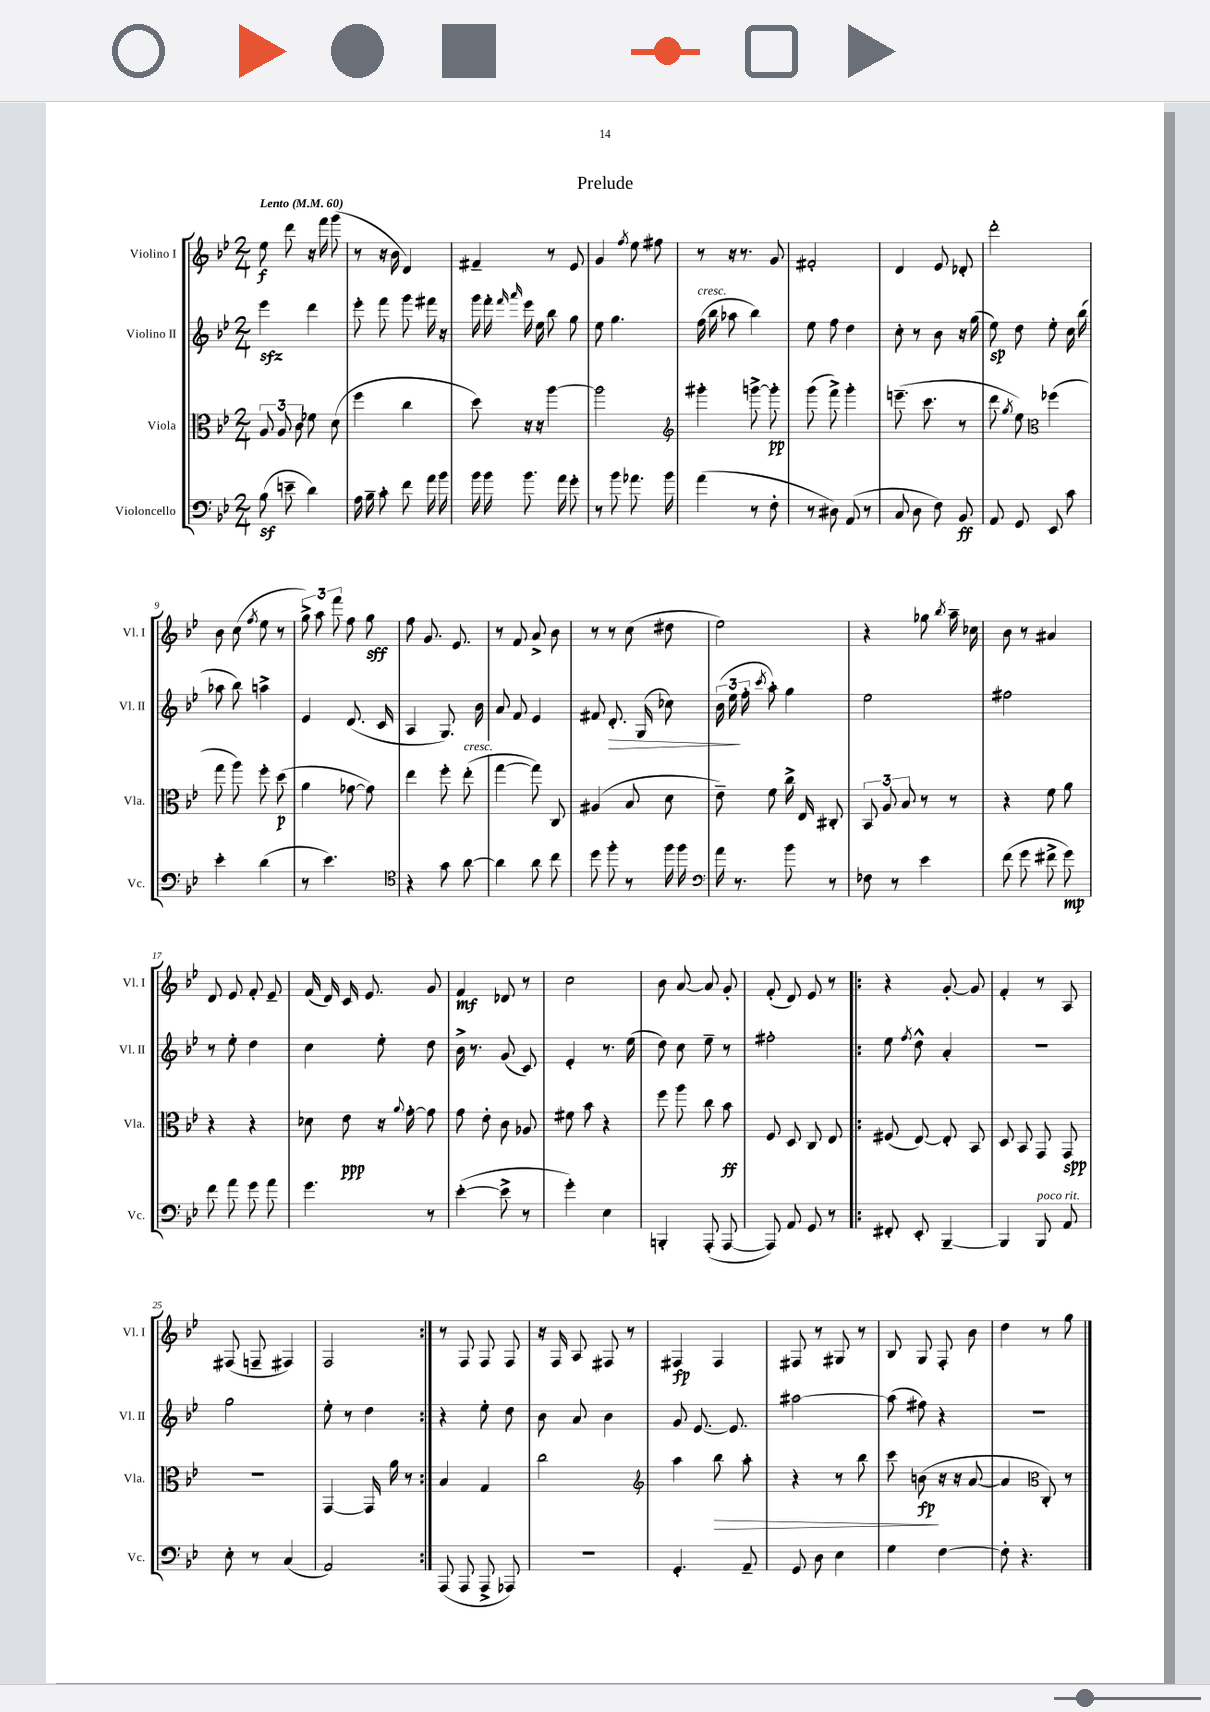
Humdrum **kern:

**kern	**kern	**kern	**kern
*staff4	*staff3	*staff2	*staff1
*clefF4	*clefC3	*clefG2	*clefG2
*k[b-e-]	*k[b-e-]	*k[b-e-]	*k[b-e-]
*M2/4	*M2/4	*M2/4	*M2/4
*MM60	*MM60	*MM60	*MM60
(8B-	12A	4eee-	8ee-
.	12A	.	.
8e~	.	.	8ddd
.	12c	.	.
4d)	8f-	4ddd	16r
.	.	.	16fff
.	(8d	.	(8ggg
=	=	=	=
16A	4ff	8eee-'	8r
16B-~	.	.	.
8c'	.	8fff	16r
.	.	.	16b-
8f	4cc	8ggg	4d)
16a	.	16fff#	.
16b-	.	16r	.
=	=	=	=
16b-	8dd)	16ggg	4f#~
16b-	.	16fff'	.
.	.	16qqfff	.
.	.	16qqaaa	.
8.b-	16r	16eee-	.
.	16r	16ee-	.
.	[4aa	8bb-	8r
16a	.	.	.
8g'	.	8gg	8e-
=	=	=	=
8r	2aa]	8ee-	4g
8b-	.	4.gg	.
.	.	.	8qff
8.a-	.	.	8ee-
.	.	.	8ff#
16b-	.	.	.
=	=	=	=
*	*clefG2	*	*
(4a	4ggg#'	(16ff	8r
.	.	16bb-	.
.	.	8aa-	16r
.	.	.	8.r
8r	[8ggg^	4bb-)	.
8F'	8ggg']	.	8g
=	=	=	=
8r	(8ggg	8ee-	2f#'
8D#)	8fff^)	8ff	.
(8AA	4ggg'	4dd	.
8r	.	.	.
=	=	=	=
8C	(8.eee~	8cc'	4d
8D	.	8r	.
.	8.ccc	.	.
8F)	.	8b-	8e-
8BB-	8r	16r	8d-'
.	.	(16gg	.
=	=	=	=
8AA	8ddd	8ee-)	2ddd'
.	8qgg	.	.
8GG	8ee-)	8dd	.
*	*clefC3	*	*
8EE-	(4ff-	8ee-'	.
8c	.	16cc	.
.	.	(16bb-	.
=	=	=	=
4e-'	8gg	8aa-	8b-
.	8aa)	8bb-)	(8cc
.	.	.	8qff
(4d	8ff'	4aa^	8ee-
.	(8dd	.	8r
=	=	=	=
8r	4a	4e-	12gg^)
.	.	.	12aa
4.e-)	.	.	.
.	.	.	12fff
.	[8g-	(8.d	8ff
.	8g-])	.	8gg
.	.	16c	.
=	=	=	=
*clefC4	*	*	*
4r	4ee-	4A	8ff
.	.	.	8.g
8g	8ff'	8.G)	.
.	.	.	8.e-
[8a	(8ee-'	.	.
.	.	16b-	.
=	=	=	=
4a]	[4gg	8a	8r
.	.	8f	8f
8a	8gg])	4e-	8a^
8cc	8C	.	8b-
=	=	=	=
8dd	(4A#	8f#	8r
8ff'	.	8.d'	8r
8r	8B-	.	(8cc
.	.	(16G	.
16ff	8d	8cc-)	8dd#
16ff	.	.	.
=	=	=	=
*clefF4	*	*	*
16a	8e-~)	(24b-	2ee-)
.	.	24ee-	.
8.r	.	.	.
.	.	24ff'	.
.	.	8qccc	.
.	8f	8aa')	.
8b-	16cc^	4gg	.
.	16E-	.	.
8r	8C#'	.	.
=	=	=	=
8F-	12BB-	2ee-	4r
.	12A	.	.
8r	.	.	.
.	12B-	.	.
4e-	8r	.	8gg-
.	.	.	8qbb-
.	8r	.	16aa~
.	.	.	16cc-
=	=	=	=
(8f	4r	2ff#	8b-
8g	.	.	8r
8f#^	8f	.	4a#
8g)	8a	.	.
=	=	=	=
8f	4r	8r	8d
8a	.	8ee-'	8e-
8g	4r	4dd	8f'
8a	.	.	8e-~
=	=	=	=
4.g	8d-	4cc	(16f
.	.	.	16d)
.	8e-	.	16c
.	.	.	8.e-
.	16r	8ee-'	.
.	8qqa	.	.
.	[16g'	.	.
8r	8g]	8dd	8g
=	=	=	=
([4e-'	8g	16b-^	4f
.	.	8.r	.
.	8e-'	.	.
8e-^]	8c	(8g	8d-
8r	8A-	8c)	8r
=	=	=	=
4g')	8f#	4e-'	2cc
.	8b-	.	.
4E-	4r	8.r	.
.	.	(16ee-	.
=	=	=	=
4BBB'	8ff	8dd)	8b-
.	8aa	8cc	[8a
(8AAA'	8cc	8ee-~	8a]
[8AAA	8b-	8r	8g'
=	=	=	=
8AAA])	8F	2ff#'	(8f'
8AA	8D	.	8d)
8GG	8C	.	8e-
8r	8E-	.	8r
=!|:	=!|:	=!|:	=!|:
8FF#'	(8F#	8ee-	4r
.	.	8qff	.
8EE-'	[8E-)	8dd^^	.
[4BBB-~	8E-']	4a'	[8g'
.	8BB-	.	8g]
=	=	=	=
4BBB-]	8D	2r	4f'
.	8BB-	.	.
8BBB-	8GG	.	8r
8AA	8GG	.	8A
=	=	=	=
8E-'	2r	2gg	(8F#
8r	.	.	8F~
(4C	.	.	4F#)
=	=	=	=
2AA)	[4GG	8ee-'	2F
.	.	8r	.
.	16GG]	4dd	.
.	16a	.	.
.	8r	.	.
=:|!	=:|!	=:|!	=:|!
(8AAA	4B-	4r	8r
8AAA	.	.	8F
8AAA^	4G	8ee-'	8F
8AAA-)	.	8dd	8F
=	=	=	=
2r	2cc	8b-	16r
.	.	.	16F
.	.	8a	8A
.	.	4b-	8F#
.	.	.	8r
=	=	=	=
*	*clefG2	*	*
4.GG'	4aa	8g	4F#
.	.	[8.e-	.
.	8bb-	.	4F#
.	.	8.e-]	.
8AA~	8aa'	.	.
=	=	=	=
8GG	4r	[2aa#	8F#
8D	.	.	8r
4E-	8r	.	8G#
.	8bb-	.	8r
=	=	=	=
4G	8ccc	(8aa#]	8B-
.	(8b	8ff#)	8G
[4F	16r	4r	8F'
.	16r	.	.
.	[8a	.	8b-
=	=	=	=
8F']	4a]	2r	4dd
4.r	.	.	.
*	*clefC3	*	*
.	8C')	.	8r
.	8r	.	8gg
==	==	==	==
*-	*-	*-	*-
